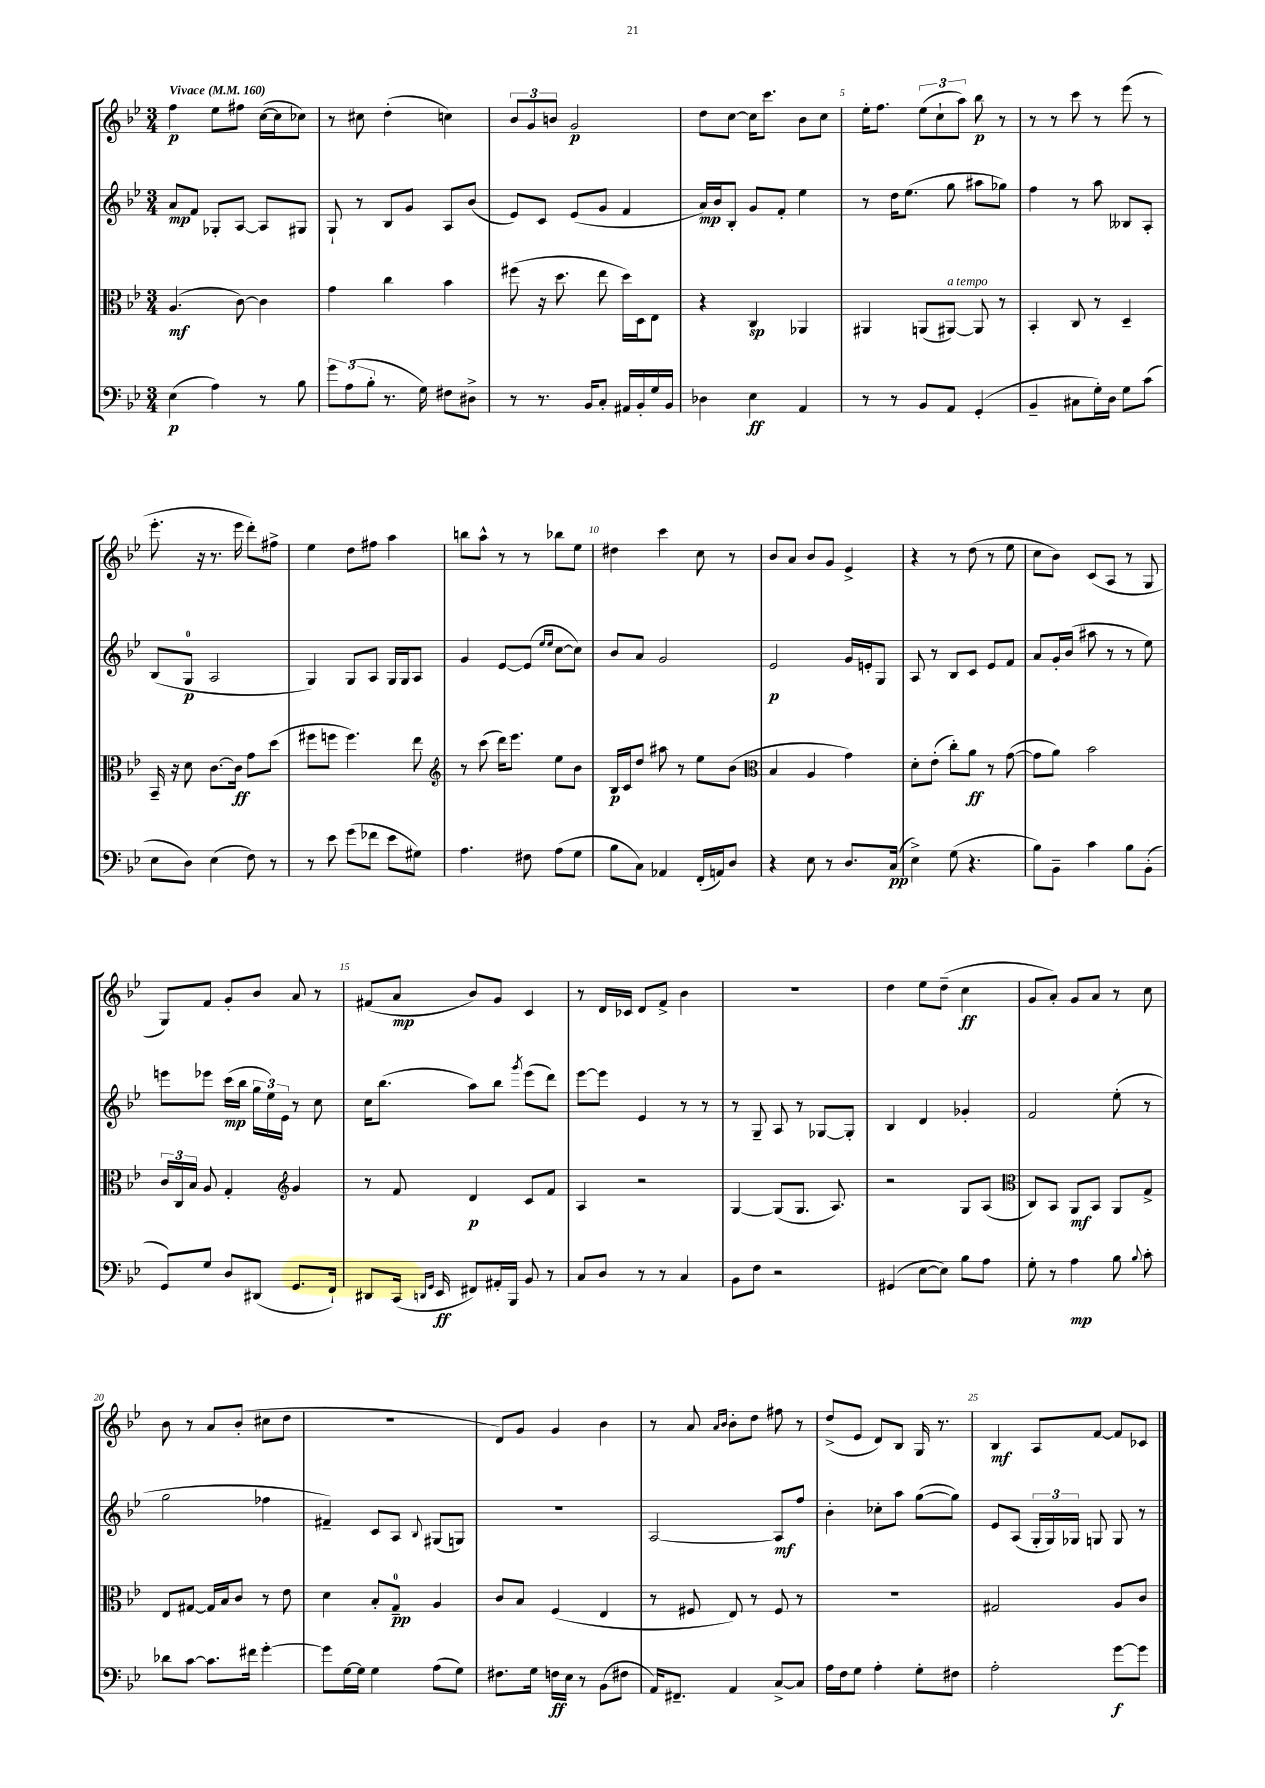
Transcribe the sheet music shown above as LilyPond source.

<<
\new StaffGroup <<
\new Staff = "s0" {
    \clef treble \key bes \major \numericTimeSignature \time 3/4 \tempo "Vivace" 4 = 160
    \autoBeamOff f''4\p ees''8[ fis''8] c''16[~( c''16 ces''8]) |
    r8 cis''8 d''4-.( c''4) |
    \tuplet 3/2 { bes'8[ g'8 b'8] } g'2\p |
    d''8[ c''8]~ c''16[ c'''8.] bes'8[ c''8] |
    ees''16[-. f''8.] \tuplet 3/2 { ees''8[( c''8-! a''8]) } bes''8\p r8 |
    r8 r8 c'''8 r8 ees'''8( r8 |
    ees'''8.-. r16 r8. ees'''16 d'''8[-.) fis''8]-> |
    ees''4 d''8[ fis''8] a''4 |
    b''8[ a''8]-^ r8 r8 bes''8[ ees''8] |
    dis''4 c'''4 c''8 r8 |
    bes'8[ a'8] bes'8[ g'8] ees'4-> |
    r4 r8 d''8( r8 ees''8 |
    c''8[ bes'8]) c'8[( a8] r8 g8 |
    g8[) f'8] g'8[-. bes'8] a'8 r8 |
    fis'8[( a'8]\mp bes'8[) g'8] c'4 |
    r8 d'16[ ces'16] d'8[ f'8]-> bes'4 |
    R2. |
    d''4 ees''8[ d''8]--( c''4\ff |
    g'8[ a'8]-.) g'8[ a'8] r8 c''8 |
    bes'8 r8 a'8[ bes'8]-.( cis''8[ d''8] |
    R2. |
    d'8[) g'8] g'4 bes'4 |
    r8 a'8 \grace { a'16[ bes'16] } bes'8[-. d''8] fis''8 r8 |
    d''8[->( ees'8] d'8[) bes8] g16 r8. |
    bes4\mf a8[ f'8]~ f'8[ ces'8] \bar "|." |
}
\new Staff = "s1" {
    \clef treble \key bes \major \numericTimeSignature \time 3/4
    \autoBeamOff a'8[\mp f'8] ges8[-. a8]~ a8[ gis8] |
    g8-! r8 bes8[ g'8] a8[ bes'8]( |
    ees'8[) c'8] ees'8[( g'8] f'4 |
    a'16[\mp) bes'16 bes8]-. g'8[ f'8]-. ees''4 |
    r8 d''16[ ees''8.]( g''8 ais''8[ ges''8]) |
    f''4 r8 a''8 beses8[ a8]-. |
    bes8[( g8]-0\p a2 |
    g4) g8[ a8] g16[ g16 a8] |
    g'4 ees'8[~ ees'8]( \grace { ees''16[ ees''16] } c''8[~ c''8]) |
    bes'8[ a'8] g'2 |
    ees'2\p g'16[ e'16-. g8] |
    a8 r8 bes8[ c'8] ees'8[ f'8] |
    a'8[ g'16-. bes'16]( ais''8 r8 r8 ees''8) |
    e'''8[ ees'''8] c'''16[\mp( bes''16] \tuplet 3/2 { g''16[ ees''16) ees'16] } r8 c''8 |
    c''16[ bes''8.]( a''8[) bes''8] \acciaccatura { g'''8 } ees'''8[( d'''8]) |
    ees'''8[~ ees'''8] ees'4 r8 r8 |
    r8 g8-- a8 r8 ges8[~ ges8]-. |
    bes4 d'4 ges'4-. |
    f'2 ees''8-.( r8 |
    g''2 fes''4 |
    fis'4--) c'8[ a8] \appoggiatura { bes8 } gis8[( g8]) |
    R2. |
    a2~ a8[\mf f''8] |
    bes'4-. ces''8[-. a''8] g''8[~( g''8]) |
    ees'8[ a8]( \tuplet 3/2 { g16[-. g16) ges16] } g8 g8 r8 \bar "|." |
}
\new Staff = "s2" {
    \clef alto \key bes \major \numericTimeSignature \time 3/4
    \autoBeamOff a4.\mf( c'8~) c'4 |
    g'4 c''4 bes'4 |
    fis''8( r16 d''8. ees''8 d''16[) d16 ees8] |
    r4 c4\sp aes,4 |
    ais,4 a,8[( ais,8]~^\markup { \italic "a tempo" }) ais,8 r8 |
    bes,4-. c8 r8 d4-- |
    bes,16-- r16 d'8 c'8.[~ c'16]\ff g'8[ d''8]( |
    fis''8[ f''8] f''4.) ees''8 |
    \clef treble r8 c'''8( d'''16[) ees'''8.] ees''8[ bes'8] |
    bes16[\p c'16 d''8] ais''8 r8 ees''8[ bes'8]( |
    \clef alto bes4 a4 g'4) |
    d'8[-. ees'8]-.( c''8[-.) a'8]\ff r8 g'8~( |
    g'8[ a'8]) bes'2 |
    \tuplet 3/2 { c'16[ c16 bes16] } a8 g4-. \clef treble g'4 |
    r8 f'8 d'4\p c'8[ f'8] |
    a4 r2 |
    g4~ g8[( g8.] a8.) |
    r2 g8[ a8]( |
    \clef alto c8[) bes,8] a,8[\mf bes,8] a,8[ g8]-> |
    ees8[ gis8]~ gis16[ bes16 c'8] r8 ees'8 |
    d'4 bes8[-. g8]-0--\pp a4 |
    c'8[ bes8] f4( ees4 |
    r8 fis8 ees8) r8 fis8 r8 |
    R2. |
    gis2 a8[ c'8] \bar "|." |
}
\new Staff = "s3" {
    \clef bass \key bes \major \numericTimeSignature \time 3/4
    \autoBeamOff ees4\p( a4) r8 bes8 |
    \tuplet 3/2 { g'8[ a8( bes8]-. } r8. g16) fis8[ dis8]-> |
    r8 r8. bes,16[ c8]-. ais,16[ bes,16-. g16 bes,16] |
    des4 ees4\ff a,4 |
    r8 r8 bes,8[ a,8] g,4-.( |
    bes,4-- cis8[ g16-.) d16] g8[ c'8]( |
    ees8[ d8]) ees4( f8) r8 |
    r8 ees'8 g'8[( fes'8] ees'8[ gis8]) |
    a4. fis8 a8[( g8] |
    bes8[ c8]) aes,4 f,16[-.( a,16) d8] |
    r4 ees8 r8 d8.[ c16]\pp( |
    ees4->) g8( r4. |
    bes8[) bes,8]-- c'4 bes8[ bes,8]-.( |
    g,8[) g8] d8[ dis,8]( g,8.[ f,16]-!) |
    dis,8[ c,16]( \grace { d,16[ g,16] } ees,16\ff fis,8[) ais,16-. bes,,16] bes,8 r8 |
    c8[ d8] r8 r8 c4 |
    bes,8[ f8] r2 |
    gis,4( ees8[~ ees8]) bes8[ a8] |
    g8-. r8 a4\mp bes8 \appoggiatura { bes8 } c'8-. |
    des'8[ c'8]~ c'8.[ fis'16] g'4~-. |
    g'8[ g16~ g16] g4 a8[( g8]) |
    fis8.[ g16] f16[\ff ees16] r8 bes,8[( fis8] |
    a,16[) fis,8.]-- a,4 c8[~-> c8] |
    a16[ f16 g8] a4-. g8[-. fis8] |
    a2-. g'8[~\f g'8] \bar "|." |
}
>>
>>
\layout { \context { \Score \override BarNumber.break-visibility = ##(#f #t #t) barNumberVisibility = #(every-nth-bar-number-visible 5) } }
